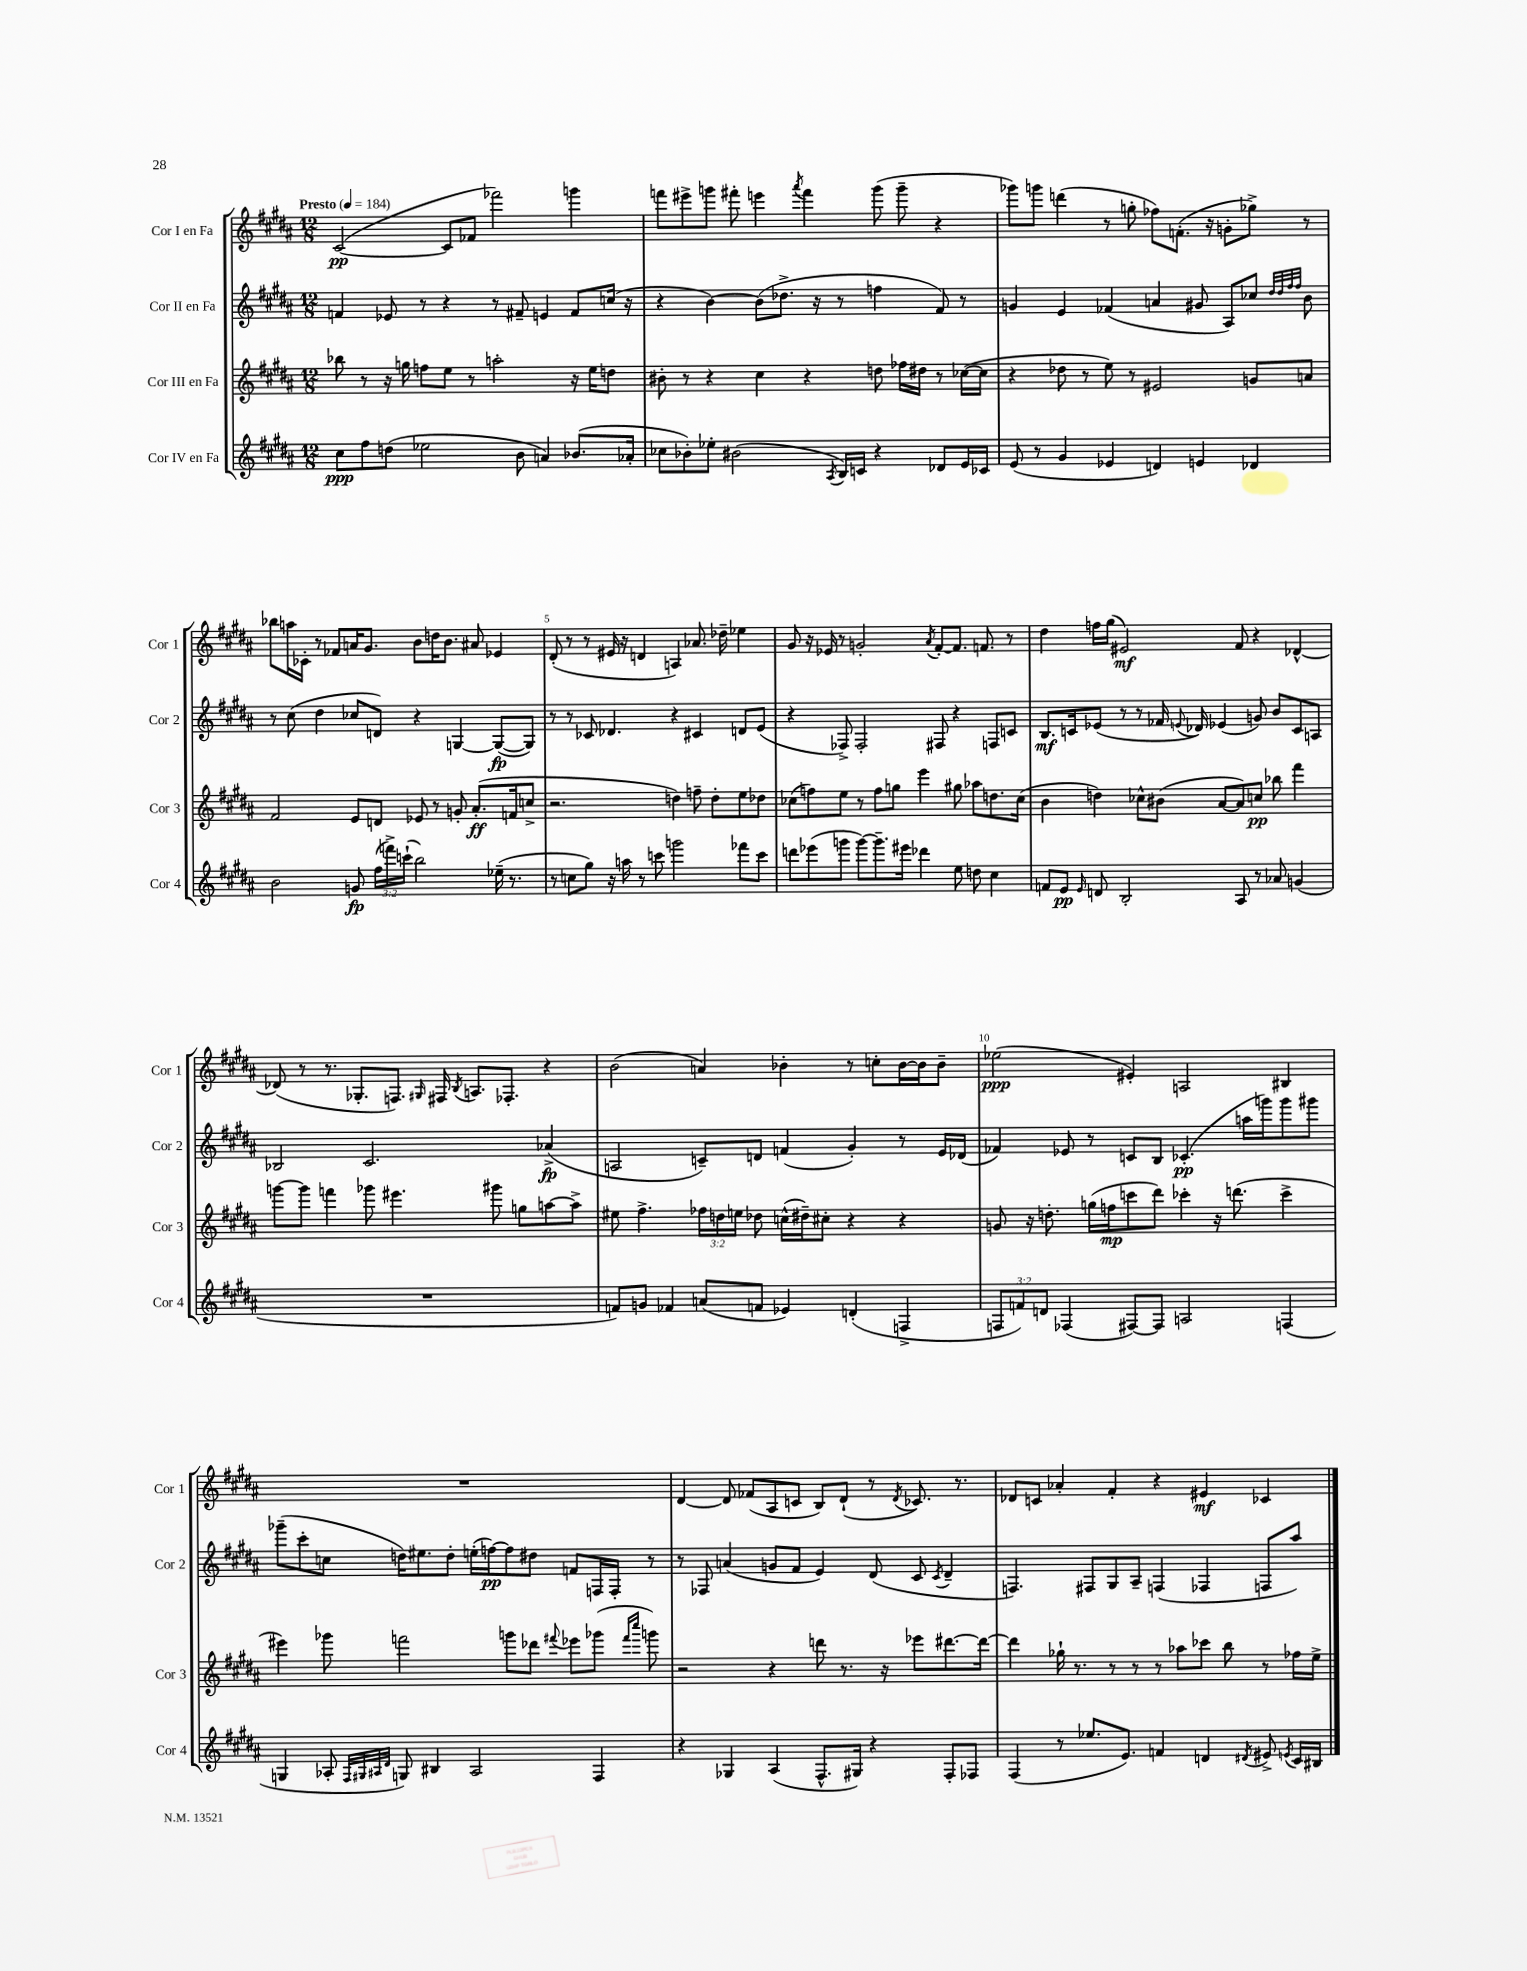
<<
\new StaffGroup <<
\new Staff = "s0" \with { instrumentName = "Cor I en Fa" shortInstrumentName = "Cor 1" } {
    \clef treble \key b \major \numericTimeSignature \time 12/8 \tempo "Presto" 4 = 184
    \autoBeamOff cis'2~\pp( cis'8[ fes'8] fes'''2) g'''4 |
    f'''8[ eis'''8-> g'''8] fis'''8-. e'''4 \acciaccatura { ais'''8 } fis'''4 g'''8( g'''8-- r4 |
    ges'''8[) g'''8] d'''4( r8 g''8-. fes''8[) f'8.]-.( r16 g'8[-. ges''8]->) r8 |
    bes''8[ a''16 ces'16]-. r8 fes'8[ a'16 gis'8.] b'8[ d''16 b'8.] ais'8 ees'4 |
    dis'8-.( r8 r8 eis'16 r16 d'4 a4) aes'8. des''16-- ees''4 |
    gis'8 r16 ees'16 r8 g'2-. \acciaccatura { ais'8 } fis'8[~-. fis'8.] f'8. r8 |
    dis''4 f''16[ gis''16]( eis'2\mf) fis'8 r4 des'4~-^ |
    des'8( r8 r8. ges8.[-. f8.]) \grace { gis16 } fis16 \acciaccatura { b8 } a8.[ fes8.]-. r4 |
    b'2( a'4) bes'4-. r8 c''8[-. bes'16~ bes'16 bes'8]-- |
    ees''2\ppp( eis'4-.) a2 bis4 |
    R1. |
    dis'4~ dis'8 fes'8[( ais8 c'8] b8[) dis'8]-!( r8 \acciaccatura { dis'8 } ces'8.) r8. |
    des'8[ c'8] aes'4-. fis'4-. r4 eis'4\mf ces'4 \bar "|." |
}
\new Staff = "s1" \with { instrumentName = "Cor II en Fa" shortInstrumentName = "Cor 2" } {
    \clef treble \key b \major \numericTimeSignature \time 12/8
    \autoBeamOff f'4 ees'8 r8 r4 r8 fis'8-- e'4 fis'8[ c''16]( r16 |
    r4 b'4~) b'8[( des''8.]-> r16 r8 f''4 fis'8) r8 |
    g'4 e'4 fes'4( a'4 gis'8 ais8[) ces''8] \grace { dis''32[ dis''32 fis''32 fis''32] } b'8 |
    r8 cis''8( dis''4 ces''8[ d'8]) r4 g4~ g8[~\fp( g8]) |
    r8 r8 ces'8 des'4. r4 cis'4 d'8[ e'8]( |
    r4 fes8->) fes2-. fis8 r4 f8[ c'8] |
    b8.[\mf c'16 ees'8]( r8 r8 fes'16 \appoggiatura { e'8 } des'16) ees'4( g'8) b'8[ c'8 a8] |
    bes2 cis'2. aes'4->\fp( |
    a2 c'8[--) d'8] f'4( gis'4-.) r8 e'16[ des'16]( |
    fes'4) ees'8 r8 c'8[ b8] ces'4.-.\pp( a''16[ g'''16) g'''8 gis'''8] |
    ges'''8[--( cis'''8-. c''8] d''16[) eis''8. d''8]-. e''16[-.( f''16~\pp) f''8 dis''8] f'8[ f16 f16]-. r8 |
    r8 fes8 a'4( g'8[ fis'8] e'4) dis'8( cis'8 \acciaccatura { cis'8 } dis'4-- |
    f4.) fis8[ gis8 ais8]-- f4( fes4 f8[ ais''8]) \bar "|." |
}
\new Staff = "s2" \with { instrumentName = "Cor III en Fa" shortInstrumentName = "Cor 3" } {
    \clef treble \key b \major \numericTimeSignature \time 12/8 \override Staff.TupletNumber.text = #tuplet-number::calc-fraction-text
    \autoBeamOff bes''8 r8 r16 g''16 f''8[ e''8] r8 a''2-. r16 e''16[ d''8] |
    bis'8-. r8 r4 cis''4 r4 d''8 fes''16[ dis''16] r8 ces''16[~( ces''16] |
    r4 des''8 r8 e''8) r8 eis'2 g'8[ a'8] |
    fis'2 e'8[ d'8] ees'8 r8 g'8-. ais'8.[-.\ff( f'16 c''8]-> |
    r2. d''4) f''8-- d''8[-. e''8 des''8] |
    ces''8[( f''8) e''8] r8 f''8[ g''8] e'''4 gis''8 aes''8[ d''8. ces''16]( |
    b'4 d''4) ces''8[-^ bis'8]( ais'8[~ ais'8) c''8]\pp bes''8 fis'''4 |
    g'''8[~ g'''8] f'''4 ges'''8 eis'''4. gis'''8 g''8[ a''8~ a''8]-> |
    eis''8 fis''4.-> \tuplet 3/2 { fes''16[ d''16 e''16] } des''8 c''16[-^( dis''16--) cis''8]-. r4 r4 |
    g'8 r16 d''8.-. g''16[( f''16\mp c'''8 dis'''8]) ces'''4-. r16 d'''8.( ces'''4-> |
    eis'''4) ges'''8 f'''2 g'''8[ des'''8] \appoggiatura { fis'''8 } ees'''8[ ges'''8]( \grace { fis'''16[ cis''''16] } g'''8) |
    r2 r4 d'''8 r8. r16 ees'''8[ dis'''8.~ dis'''16]~ |
    dis'''4 ges''16-! r8. r8 r8 r8 aes''8[ ces'''8] b''8 r8 fes''16[ e''16]-> \bar "|." |
}
\new Staff = "s3" \with { instrumentName = "Cor IV en Fa" shortInstrumentName = "Cor 4" } {
    \clef treble \key b \major \numericTimeSignature \time 12/8 \override Staff.TupletNumber.text = #tuplet-number::calc-fraction-text
    \autoBeamOff cis''8[\ppp fis''8 d''8]( ees''2 b'8 a'4) bes'8.[( aes'16]-. |
    ces''8[ bes'8-.) ees''8]-. bis'2( \acciaccatura { ais8 } b16[) c'16] r4 des'8[ e'16 ces'16] |
    e'8( r8 gis'4 ees'4 d'4) e'4 des'4 |
    b'2 g'8\fp \tuplet 3/2 { fis''16[( f'''16->) c'''16]-!( } b''2) ees''16--( r8. |
    r8 c''8[ gis''8]) r16 a''16 r8 c'''8 g'''2 fes'''8[ c'''8] |
    d'''8[ ees'''8( g'''8] g'''8[~) g'''8.-- eis'''16] des'''4 e''8 d''8 cis''4 |
    f'8[ e'8]\pp \grace { e'16 } d'8 b2-. ais8 r8 aes'8 g'4( |
    R1. |
    f'8[) g'8] fes'4 a'8[( f'8] ees'4) d'4-.( f4-> |
    \tuplet 3/2 { f8[ f'8) d'8] } fes4( fis8[~) fis8] a2 f4( |
    g4 aes8-. \grace { fis32[ gis32 ais32 dis'32] } g8) bis4 ais2 fis4 |
    r4 ges4 ais4( fis8.[-^ gis16]) r4 fis8[-. fes8] |
    fis4( r8 ees''8.[ e'8.]) f'4 d'4 \acciaccatura { dis'8 } eis'8-> \acciaccatura { e'8 } cis'16[ bis16] \bar "|." |
}
>>
>>
\layout { \context { \Score \override BarNumber.break-visibility = ##(#f #t #t) barNumberVisibility = #(every-nth-bar-number-visible 5) } }
